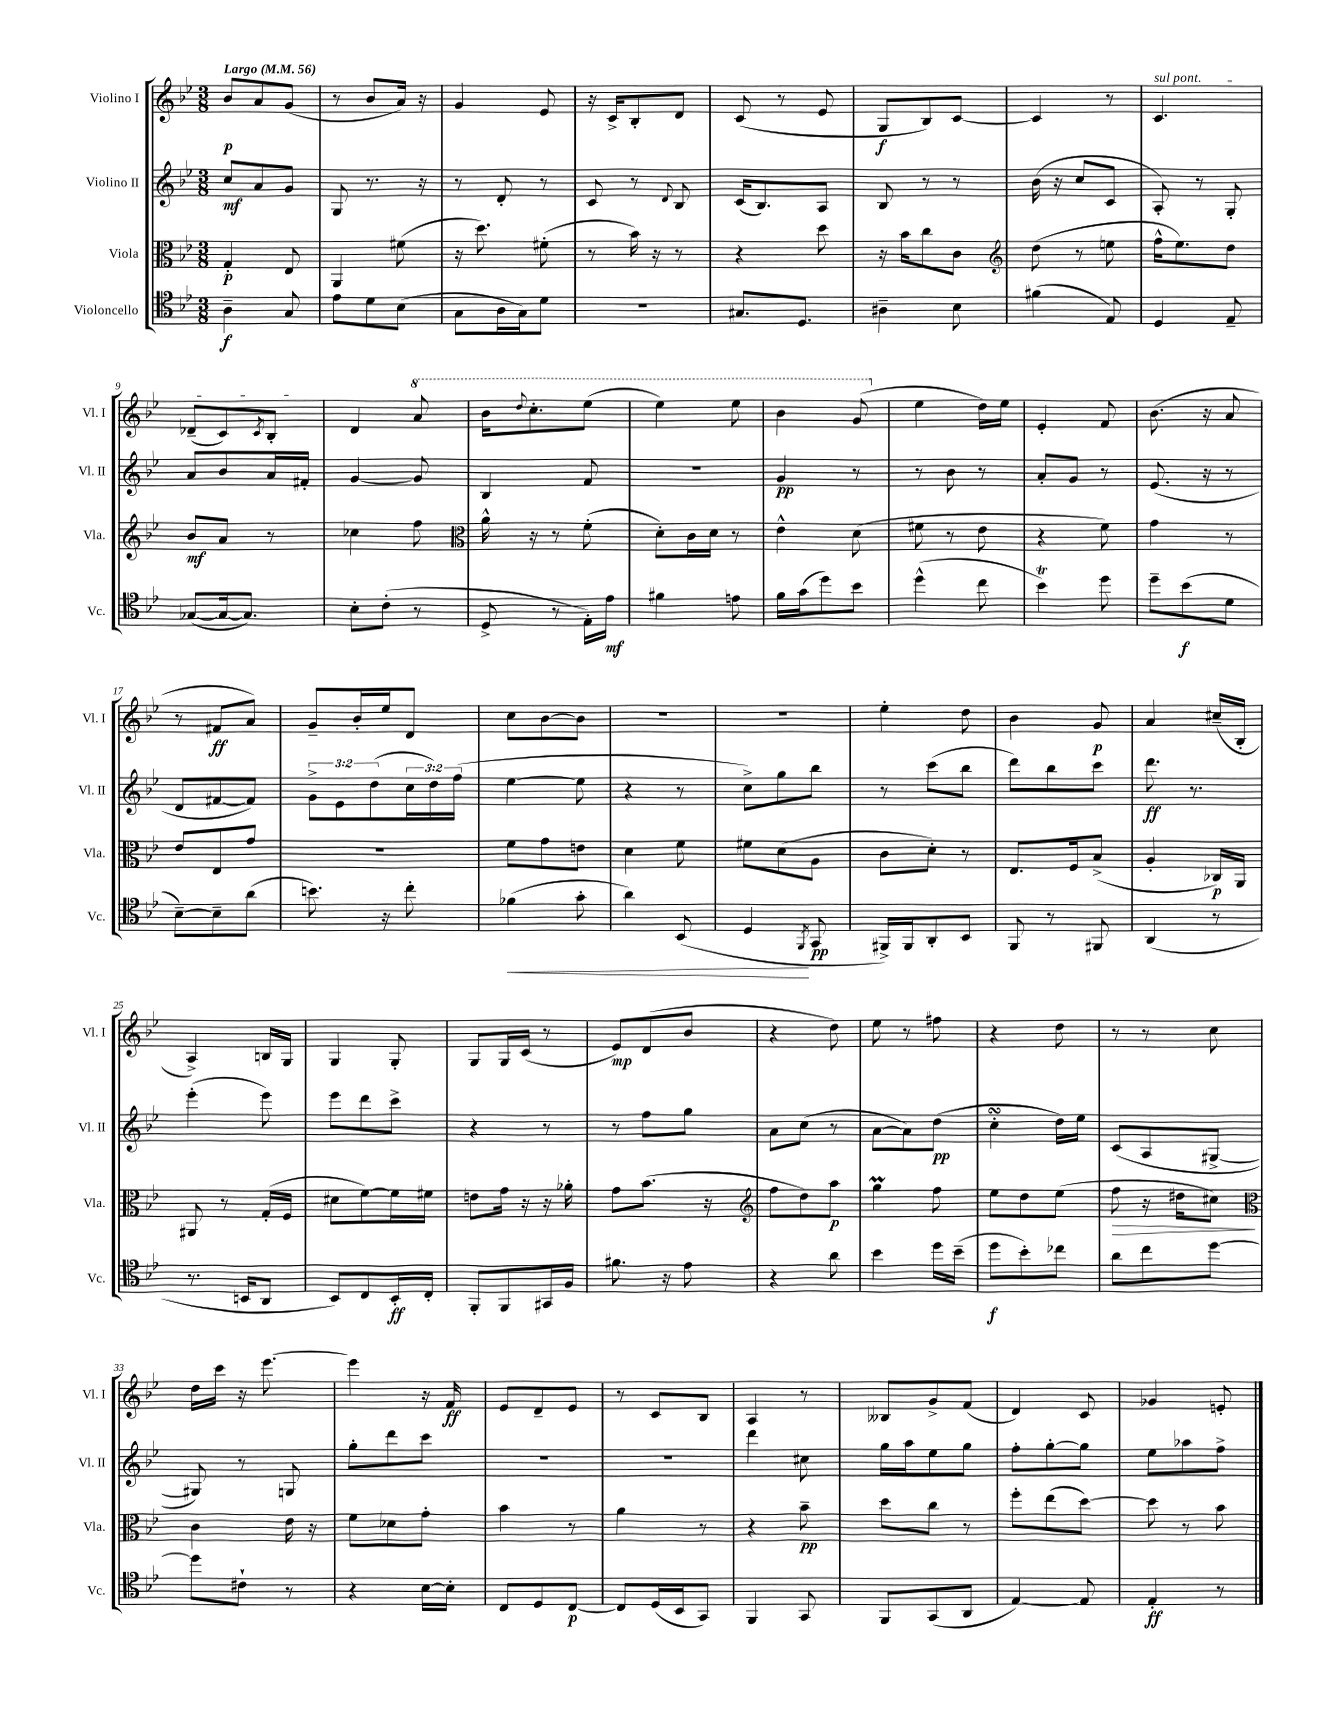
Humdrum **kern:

**kern	**kern	**kern	**kern
*staff4	*staff3	*staff2	*staff1
*clefC4	*clefC3	*clefG2	*clefG2
*k[b-e-]	*k[b-e-]	*k[b-e-]	*k[b-e-]
*M3/8	*M3/8	*M3/8	*M3/8
*MM56	*MM56	*MM56	*MM56
4A~	4G'	8cc	8b-
.	.	8a	8a
8G	8E-	8g	(8g
=	=	=	=
8e-	4AA	8G	8r
8d	.	8.r	8b-
(8B-	(8f#	.	16a)
.	.	16r	16r
=	=	=	=
8G	16r	8r	4g
.	8.dd)	.	.
16A	.	8d'	.
16G)	.	.	.
8d	(8f#'	8r	8e-
=	=	=	=
4.r	8r	8c	16r
.	.	.	16c^
.	16b-)	8r	8B-'
.	16r	.	.
.	.	8qqd	.
.	8r	8B-	8d
=	=	=	=
8.G#	4r	(16c	(8c
.	.	8.B-)	.
.	.	.	8r
8.D	.	.	.
.	8dd	8A	8e-
=	=	=	=
4A#~	16r	8B-	8G
.	16b-	.	.
.	8cc	8r	8B-)
8B-	8c	8r	[8c
=	=	=	=
*	*clefG2	*	*
(4f#	(8dd	(16b-	4c]
.	.	16r	.
.	8r	8cc	.
8E-)	8ee	8c	8r
=	=	=	=
4D	16ff^^	8A')	4.c
.	8.ee-)	.	.
.	.	8r	.
8E-~	8dd	8G'	.
=	=	=	=
([8G-	8b-	8a	(8d-~
16G-_	8a	8b-	8c)
8.G-])	.	.	.
.	.	.	8qc
.	8r	16a	8B-'
.	.	16f#'	.
=	=	=	=
8B-'	4cc-	[4g	4d
(8c'	.	.	.
8r	8ff	8g]	8aa
=	=	=	=
*	*clefC3	*	*
8D^	16a^^	4B-	16bb-
.	.	.	8qqddd
.	16r	.	8.ccc'
8r	8r	.	.
16E-')	(8f'	8f	(8eee-
16e-	.	.	.
=	=	=	=
4f#	8d')	4.r	4eee-)
.	16c	.	.
.	16d	.	.
8e	8r	.	8eee-
=	=	=	=
16f	4e-^^	4g	4bb-
(16g	.	.	.
8dd)	.	.	.
8b-	(8d	8r	(8gg
=	=	=	=
(4dd^^	8f#	8r	4ee-
.	8r	8b-	.
8cc	8e-	8r	16dd)
.	.	.	16ee-
=	=	=	=
4b-)	4r	8a'	4e-'
.	.	8g	.
8dd	8f)	8r	8f
=	=	=	=
8dd~	4g	(8.e-	(8.b-
(8b-	.	.	.
.	.	16r	16r
8d	8r	8r	8a
=	=	=	=
[8B-~)	8e-	8d	8r
8B-~]	8E-	[8f#	8f#
(8a	8g	8f#])	8a)
=	=	=	=
8.b)	4.r	12g^	8g~
.	.	12e-	.
.	.	.	16b-'
.	.	(12dd	.
16r	.	.	16ee-
8cc'	.	24cc	8d
.	.	24dd)	.
.	.	(24ff	.
=	=	=	=
(4f-	8f	[4ee-	8cc
.	8g	.	[8b-
8g'	8e	8ee-]	8b-]
=	=	=	=
4a)	4d	4r	4.r
(8BB-	8f	8r	.
=	=	=	=
4D	8f#	8cc^)	4.r
.	(8d	8gg	.
8qFF	.	.	.
8GG	8A	8bb-	.
=	=	=	=
16FF#^)	8c	8r	4ee-'
16FF#	.	.	.
8AA'	8d')	(8ccc	.
8BB-	8r	8bb-	8dd
=	=	=	=
8FF	8.E-	8ddd)	4b-
8r	.	8bb-	.
.	16F	.	.
8FF#	(8B-^	8ccc	8g
=	=	=	=
(4AA	4A'	8.ddd	4a
.	.	8.r	.
8r	16C-)	.	(16cc#~
.	16AA	.	16B-'
=	=	=	=
8.r	8AA#	(4eee-'	4A^)
.	8r	.	.
16BB	.	.	.
8AA	(16G'	8eee-)	16B
.	16F	.	16G
=	=	=	=
8BB-)	8d#	8eee-	4G
8C	[8f)	8ddd	.
16BB-'	16f]	8ccc^	8G'
16C'	16f#	.	.
=	=	=	=
8FF'	8e	4r	8G
8FF	16g	.	16G
.	16r	.	(16c
16GG#	16r	8r	8r
16F	16a-'	.	.
=	=	=	=
8.f#	8g	8r	8e-)
.	(8.b-	8ff	(8d
16r	.	.	.
8e-	.	8gg	8b-
.	16r	.	.
=	=	=	=
*	*clefG2	*	*
4r	8ff	8a	4r
.	8dd)	(8cc	.
8a	8aa	8r	8dd)
=	=	=	=
4b-	4gg	[8a	8ee-
.	.	8a])	8r
16dd	8ff	(8dd	8ff#
(16b-~	.	.	.
=	=	=	=
8dd	8ee-	4cc'	4r
8b-')	8dd	.	.
8cc-	(8ee-	16dd)	8dd
.	.	16ee-	.
=	=	=	=
8a	8ff	(8c	8r
8cc	16r	8A	8r
.	16dd#	.	.
[8dd	8cc#)	[8G#^	8cc
=	=	=	=
*	*clefC3	*	*
8dd]	4c	8G#])	16dd
.	.	.	16ccc
8c#`	.	8r	16r
.	.	.	[8.eee-
8r	16e-	8G	.
.	16r	.	.
=	=	=	=
4r	8f	8gg'	4eee-]
.	8d-	8ddd	.
[16B-	8g'	8ccc	16r
16B-']	.	.	16f
=	=	=	=
8C	4b-	4.r	8e-
8D	.	.	8d~
[8C	8r	.	8e-
=	=	=	=
8C]	4a	4.r	8r
(16D	.	.	8c
16BB-	.	.	.
8GG)	8r	.	8B-
=	=	=	=
4FF	4r	4ddd	4A
8GG	8b-~	8cc#	8r
=	=	=	=
8FF	8dd	16gg	8B--
.	.	16aa	.
(8GG	8cc	8ee-	8g^
8AA	8r	8gg	(8f
=	=	=	=
[4E-)	8ff'	8ff'	4d)
.	(8ee-	[8gg'	.
8E-]	[8dd)	8gg]	8c
=	=	=	=
4E-'	8dd]	8ee-	4g-
.	8r	8aa-	.
8r	8b-	8ff^	8e'
==	==	==	==
*-	*-	*-	*-
